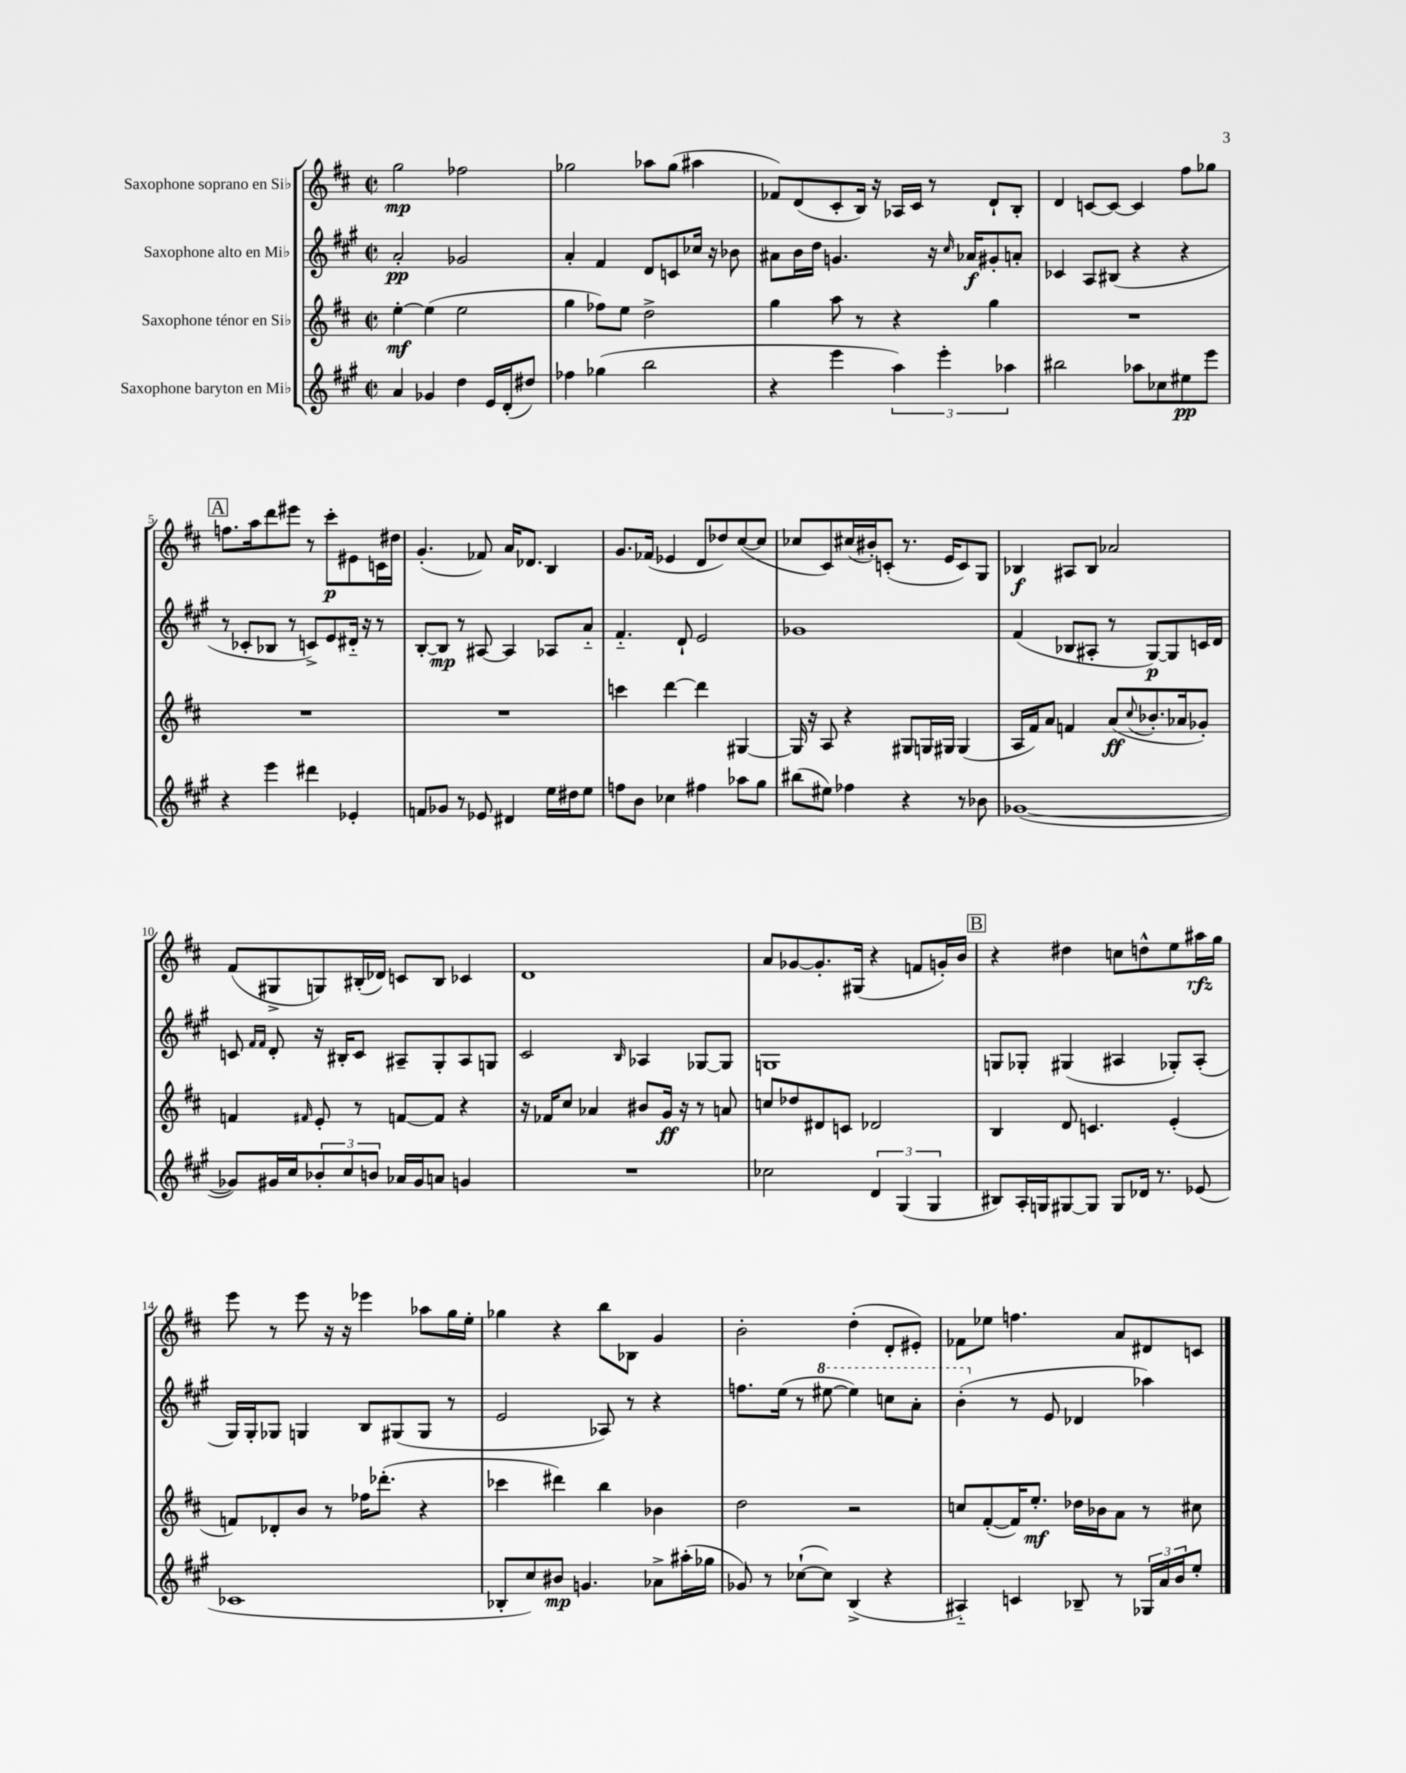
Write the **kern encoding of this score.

**kern	**dynam	**kern	**dynam	**kern	**dynam	**kern	**dynam
*part4	*part4	*part3	*part3	*part2	*part2	*part1	*part1
*staff4	*staff4	*staff3	*staff3	*staff2	*staff2	*staff1	*staff1
*I"Saxophone baryton en Mi♭	*	*I"Saxophone ténor en Si♭	*	*I"Saxophone alto en Mi♭	*	*I"Saxophone soprano en Si♭	*
*clefG2	*	*clefG2	*	*clefG2	*	*clefG2	*
*k[f#c#g#]	*	*k[f#c#]	*	*k[f#c#g#]	*	*k[f#c#]	*
*M2/2	*	*M2/2	*	*M2/2	*	*M2/2	*
*met(c|)	*	*met(c|)	*	*met(c|)	*	*met(c|)	*
=1	=1	=1	=1	=1	=1	=1	=1
4a/	.	[4ee'\	mf	2a'/	pp	2gg\	mp
4g-X/	.	(4ee\]	.	.	.	.	.
4dd\	.	2ee\	.	2g-X/	.	2ff-X\	.
16e/LL	.	.	.	.	.	.	.
(16d'/J	.	.	.	.	.	.	.
8dd#X/J)	.	.	.	.	.	.	.
=2	=2	=2	=2	=2	=2	=2	=2
4ff-X\	.	4gg\	.	4a'/	.	2gg-X\	.
(4gg-X\	.	8ff-X\L)	.	4f#/	.	.	.
.	.	8ee\J	.	.	.	.	.
2bb\	.	2dd^\	.	8d/L	.	8aa-X\L	.
.	.	.	.	8cn/	.	(8gg-\J	.
.	.	.	.	16cc-X/Jk	.	4aa#X\	.
.	.	.	.	16r	.	.	.
.	.	.	.	8b-X\	.	.	.
=3	=3	=3	=3	=3	=3	=3	=3
4r	.	4gg\	.	8a#X\L	.	8f-X/L)	.
.	.	.	.	16b\L	.	(8d/	.
.	.	.	.	16dd\JJ	.	.	.
4eee\	.	8aa\	.	4.gn/	.	8c#'/	.
.	.	8r	.	.	.	16B/Jk)	.
.	.	.	.	.	.	16r	.
6aa\)	.	4r	.	.	.	16A-X/LL	.
.	.	.	.	.	.	16c#/JJ	.
.	.	.	.	16r	.	8r	.
6eee'\	.	.	.	.	.	.	.
.	.	.	.	16qqcc#/	.	.	.
.	.	.	.	16a-X/KL	f	.	.
.	.	4gg\	.	8g#X'/	.	8d`/L	.
6aa-X\	.	.	.	.	.	.	.
.	.	.	.	8an'/J	.	8B'/J	.
=4	=4	=4	=4	=4	=4	=4	=4
2bb#X\	.	1r	.	4c-X/	.	4d/	.
.	.	.	.	8A/L	.	[8cn/L	.
.	.	.	.	(8B#X/J	.	8c/J_	.
8aa-X\L	.	.	.	4r	.	4c/]	.
8cc-X\	.	.	.	.	.	.	.
8ee#X\	pp	.	.	4r	.	8ff#\L	.
8eee\J	.	.	.	.	.	8gg-X\J	.
!!LO:LB:g=z
!!LO:REH:place=s1:t=A
=5	=5	=5	=5	=5	=5	=5	=5
4r	.	1r	.	8r	.	8.ffn\L	.
.	.	.	.	8c-X'/L	.	.	.
.	.	.	.	.	.	16aa\k	.
4eee\	.	.	.	8B-X/J	.	8ddd\	.
.	.	.	.	8r	.	8eee#X\J	.
4ddd#X\	.	.	.	8cn^/L)	.	8r	.
.	.	.	.	8e/	.	8ccc#'\L	p
4e-X'/	.	.	.	16d#X/Jk	.	8e#X\	.
.	.	.	.	16r	.	.	.
.	.	.	.	8r	.	16cn\L	.
.	.	.	.	.	.	16dd#X\JJ	.
=6	=6	=6	=6	=6	=6	=6	=6
8fn/L	.	1r	.	[8B'/L	.	(4.g'/	.
8g-X/J	.	.	.	8B/J]	mp	.	.
8r	.	.	.	8r	.	.	.
8e-X/	.	.	.	[8A#X/	.	8f-X/)	.
4d#X/	.	.	.	4A#/]	.	16a/KL	.
.	.	.	.	.	.	8.d-X/J	.
16ee\LL	.	.	.	8A-X/L	.	4B/	.
16dd#X\J	.	.	.	.	.	.	.
8ee\J	.	.	.	8a/J	.	.	.
=7	=7	=7	=7	=7	=7	=7	=7
8ffn\L	.	4cccn\	.	4.f#/	.	8.g/L	.
8b\J	.	.	.	.	.	.	.
.	.	.	.	.	.	(16f-X/Jk	.
4cc-X\	.	[4ddd\	.	.	.	4e-X/	.
.	.	.	.	8d`/	.	.	.
4ff#X\	.	4ddd\]	.	2e/	.	8d/L	.
.	.	.	.	.	.	8dd-X/)	.
8aa-X\L	.	[4G#X/	.	.	.	([8cc#/	.
8gg#\J	.	.	.	.	.	8cc#/J]	.
=8	=8	=8	=8	=8	=8	=8	=8
(8bb#X\L	.	16G#/]	.	1g-X	.	8cc-X/L	.
.	.	16r	.	.	.	.	.
8ee#X\J)	.	8A/	.	.	.	8c#/)	.
4ff-X\	.	4r	.	.	.	(16cc#X/L	.
.	.	.	.	.	.	16b#X'/J)	.
.	.	.	.	.	.	(8cn'/J	.
4r	.	8G#X/L	.	.	.	8.r	.
.	.	16Gn/L	.	.	.	.	.
.	.	16G#X/JJ	.	.	.	16e/KL	.
8r	.	(4G#/	.	.	.	8c/)	.
8b-X\	.	.	.	.	.	8G/J	.
=9	=9	=9	=9	=9	=9	=9	=9
([1g-X	.	16A/LL	.	(4f#/	.	4B-X/	f
.	.	16f#/J)	.	.	.	.	.
.	.	8a/J	.	.	.	.	.
.	.	4fn/	.	8B-X/L	.	8A#X/L	.
.	.	.	.	8A#X'/J	.	8B-/J	.
.	.	(8a/L	ff	8r	.	2a-X/	.
.	.	8qqcc#/	.	.	.	.	.
.	.	8.b-X'/	.	[8G#/L)	p	.	.
.	.	.	.	8G#/]	.	.	.
.	.	16a-X/k	.	.	.	.	.
.	.	8g-X'/J)	.	16cn/L	.	.	.
.	.	.	.	16d/JJ	.	.	.
!!LO:LB:g=z
=10	=10	=10	=10	=10	=10	=10	=10
8g-X/L])	.	4fn/	.	8cn/	.	(8f#/L	.
.	.	.	.	16qqf#/LL	.	.	.
.	.	.	.	16qqf#/JJ	.	.	.
16g#X/L	.	.	.	8d'/	.	8G#X^/	.
16cc#/J	.	.	.	.	.	.	.
.	.	16qqf#X/	.	.	.	.	.
12b-X'/	.	8e'/	.	16r	.	8Gn/)	.
.	.	.	.	16B#X'/KL	.	.	.
12cc#/	.	.	.	.	.	.	.
.	.	8r	.	8c/J	.	(16B#X'/L	.
12bn/J	.	.	.	.	.	.	.
.	.	.	.	.	.	16d-X/JJ)	.
16a-X/LL	.	[8fn/L	.	8A#X~/L	.	8cn/L	.
16g#/J	.	.	.	.	.	.	.
8an/J	.	8f/J]	.	8G#'/	.	8B#/J	.
4gn/	.	4r	.	8A#/	.	4c-X/	.
.	.	.	.	8Gn/J	.	.	.
=11	=11	=11	=11	=11	=11	=11	=11
1r	.	16r	.	2c#/	.	1d	.
.	.	16f-X/KL	.	.	.	.	.
.	.	8cc#/J	.	.	.	.	.
.	.	4a-X/	.	.	.	.	.
.	.	.	.	16qqB/	.	.	.
.	.	8b#X/L	.	4A-X/	.	.	.
.	.	16g/Jk	ff	.	.	.	.
.	.	16r	.	.	.	.	.
.	.	8r	.	[8G-X/L	.	.	.
.	.	8an/	.	8G-/J]	.	.	.
=12	=12	=12	=12	=12	=12	=12	=12
2cc-X\	.	8ccn/L	.	1Gn	.	8a/L	.
.	.	8dd-X/	.	.	.	[8g-X/	.
.	.	8d#X/	.	.	.	8.g-'/]	.
.	.	8cn/J	.	.	.	.	.
.	.	.	.	.	.	(16G#X/Jk	.
6d/	.	2d-X/	.	.	.	4r	.
(6G#/	.	.	.	.	.	.	.
.	.	.	.	.	.	8fn/L	.
6G#/	.	.	.	.	.	.	.
.	.	.	.	.	.	16gn'/L)	.
.	.	.	.	.	.	16b/JJ	.
!!LO:REH:place=s1:t=B
=13	=13	=13	=13	=13	=13	=13	=13
8B#X/L)	.	4B/	.	8Gn/L	.	4r	.
16A'/L	.	.	.	8G-X'/J	.	.	.
16Gn/J	.	.	.	.	.	.	.
[8G#X/	.	8d/	.	(4G#X/	.	4dd#X\	.
8G#/J]	.	4.cn/	.	.	.	.	.
8G#/L	.	.	.	4A#X/	.	8ccn\L	.
16d-X/Jk	.	.	.	.	.	8ddn^^\	.
8.r	.	.	.	.	.	.	.
.	.	(4e'/	.	8G-X'/L)	.	8ee\	.
(8e-X/	.	.	.	(8A#'/J	.	16aa#X\L	rfz
.	.	.	.	.	.	16gg\JJ	.
!!LO:LB:g=z
=14	=14	=14	=14	=14	=14	=14	=14
1c-X	.	8fn/L)	.	16G#/LL)	.	8eee\	.
.	.	.	.	16G#'/J	.	.	.
.	.	8d-X'/	.	8G-X/J	.	8r	.
.	.	8b/J	.	4Gn/	.	8eee\	.
.	.	8r	.	.	.	16r	.
.	.	.	.	.	.	16r	.
.	.	16ff-X\KL	.	8B/L	.	4eee-X\	.
.	.	(8.ddd-X'\J	.	.	.	.	.
.	.	.	.	(8G#X/	.	.	.
.	.	4r	.	8G#/J	.	8aa-X\L	.
.	.	.	.	8r	.	16gg\L	.
.	.	.	.	.	.	16ee'\JJ	.
=15	=15	=15	=15	=15	=15	=15	=15
8B-X'/L	.	4ccc-X\	.	2e/	.	4gg-X\	.
8cc#/)	.	.	.	.	.	.	.
8b#X/J	mp	4ddd#X\)	.	.	.	4r	.
4.gn/	.	.	.	.	.	.	.
.	.	4bb\	.	8A-X/)	.	8bb\L	.
.	.	.	.	8r	.	8B-X\J	.
8a-X^\L	.	4b-X\	.	4r	.	4g/	.
(16aa#X'\L	.	.	.	.	.	.	.
16gg-X\JJ	.	.	.	.	.	.	.
=16	=16	=16	=16	=16	=16	=16	=16
8g-X/)	.	2dd\	.	8.ffn\L	.	2b'\	.
8r	.	.	.	.	.	.	.
.	.	.	.	(16ee\Jk	.	.	.
([8cc-X`\L	.	.	.	8r	.	.	.
*	*	*	*	*8va	*	*	*
8cc-\J])	.	.	.	[8eee#X\	.	.	.
(4B^/	.	2r	.	4eee#\])	.	(4dd'\	.
4r	.	.	.	8cccn\L	.	8d'/L	.
.	.	.	.	8aa'\J	.	8e#X'/J)	.
=17	=17	=17	=17	=17	=17	=17	=17
4A#X/)	.	8ccn/L	.	(4bb'\	.	8f-X\L	.
.	.	([8f#'/	.	.	.	8ee-X\J	.
*	*	*	*	*X8va	*	*	*
4cn/	.	16f#/K])	.	8r	.	4.ffn\	.
.	.	8.ee'/J	mf	.	.	.	.
.	.	.	.	8e/	.	.	.
8B-X~/	.	16dd-X\LL	.	4d-X/	.	.	.
.	.	16b-X\J	.	.	.	.	.
8r	.	8a\J	.	.	.	8a/L	.
24G-X/LL	.	8r	.	4aa-X\)	.	8d#X/	.
24a/	.	.	.	.	.	.	.
24b/J	.	.	.	.	.	.	.
8ee'/J	.	8cc#X\	.	.	.	8cn/J	.
==	==	==	==	==	==	==	==
*-	*-	*-	*-	*-	*-	*-	*-
